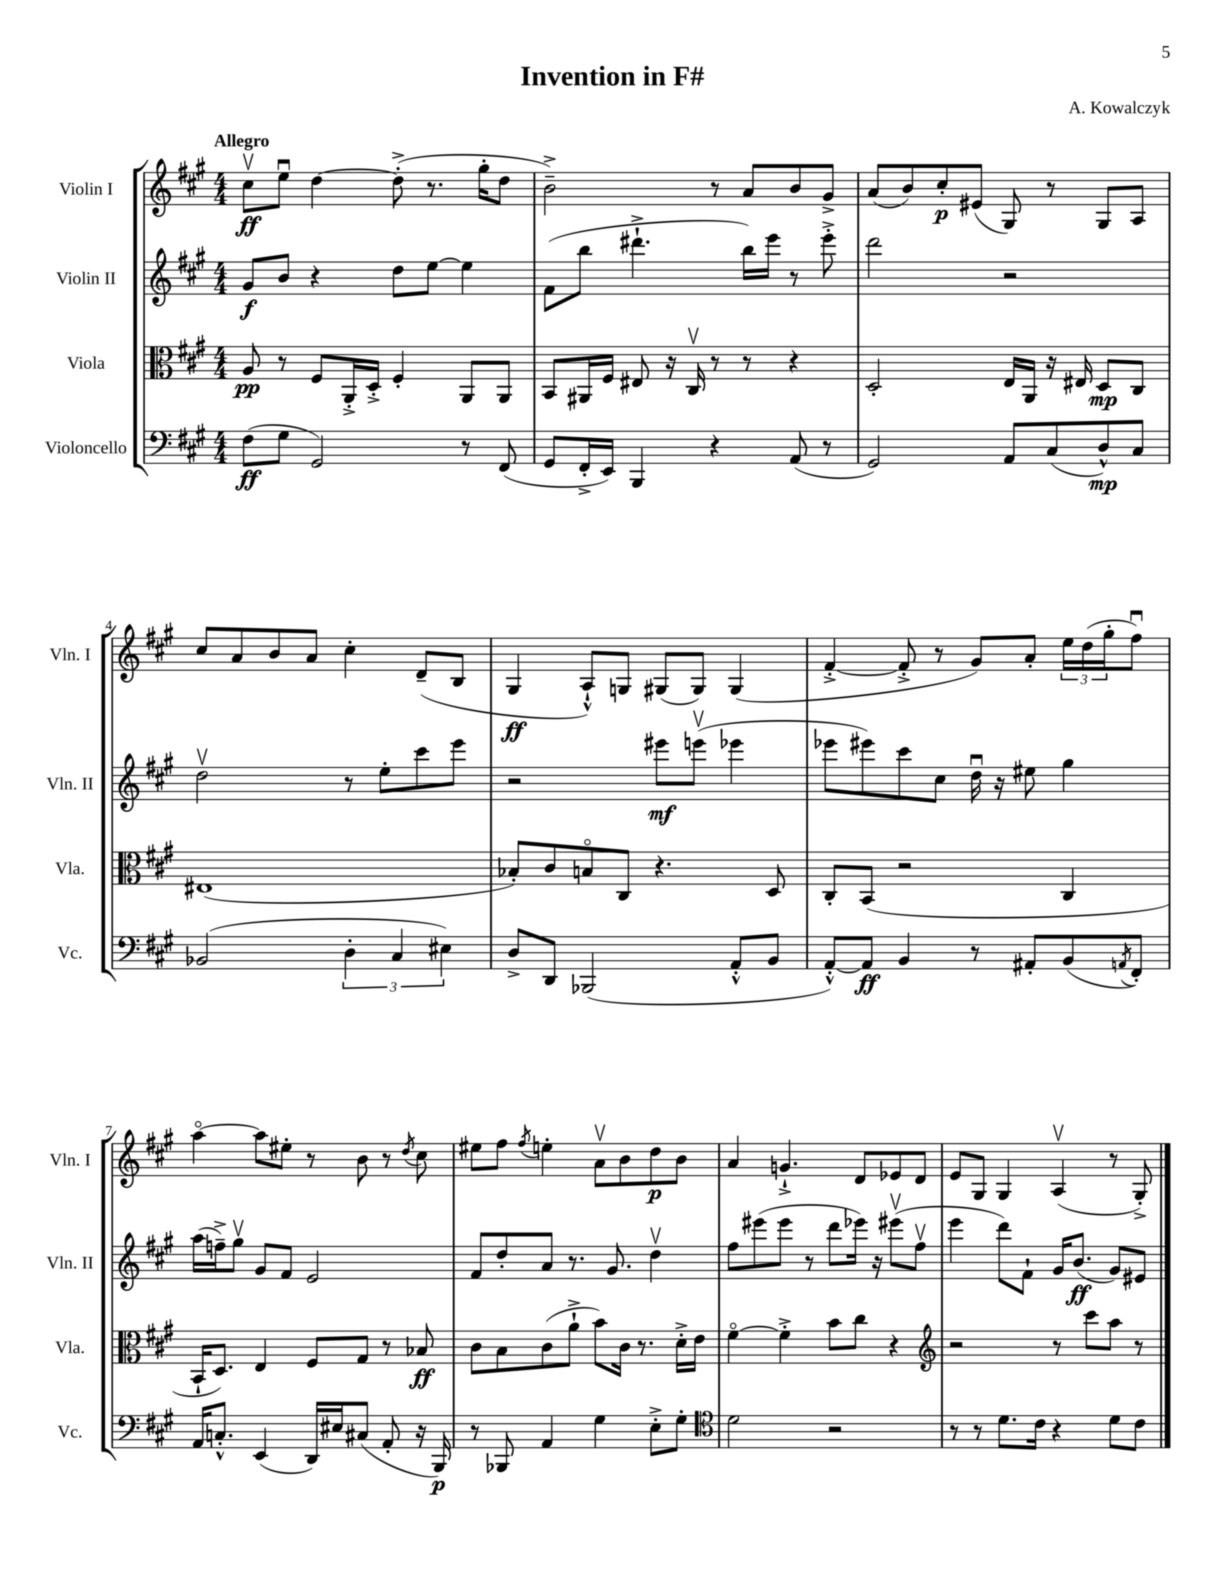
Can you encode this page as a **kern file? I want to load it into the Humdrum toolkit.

**kern	**kern	**kern	**kern
*staff4	*staff3	*staff2	*staff1
*clefF4	*clefC3	*clefG2	*clefG2
*k[f#c#g#]	*k[f#c#g#]	*k[f#c#g#]	*k[f#c#g#]
*M4/4	*M4/4	*M4/4	*M4/4
(8F#\L	8A/	8g#/L	8cc#v\L
8G#\J	8r	8b/J	8eeu\J
2GG#/)	8F#/L	4r	[4dd\
.	16AA'^/L	.	.
.	16D'^/JJ	.	.
.	4F#'/	8dd\L	(8dd'^\]
.	.	[8ee\J	8.r
8r	8AA/L	4ee\]	.
.	.	.	16gg#'\LK
(8FF#/	8AA/J	.	8dd\J
=	=	=	=
8GG#/L	8BB/L	(8f#\L	2b~^\)
16FF#'^/L	16AA#/L	8bb\J	.
16EE/JJ)	16F#/JJ	.	.
4BBB/	8E#/	4.ddd#`^\	.
.	16r	.	.
.	16C#v/	.	.
4r	8r	.	8r
.	8r	16bb\LL)	8a/L
.	.	16eee\JJ	.
(8AA/	4r	8r	8b/
8r	.	8eee'^\	8g#^/J
=	=	=	=
2GG#/)	2D'/	2ddd\	(8a/L
.	.	.	8b/)
.	.	.	8cc#'/
.	.	.	(8e#/J
8AA/L	16E/LL	2r	8G#/)
.	16AA/JJ	.	.
(8C#/	16r	.	8r
.	16E#/	.	.
8D^^/)	8D/L	.	8G#/L
8C#/J	8C#/J	.	8A/J
=	=	=	=
(2BB-/	(1E#	2ddv\	8cc#/L
.	.	.	8a/
.	.	.	8b/
.	.	.	8a/J
6D'\	.	8r	4cc#'\
.	.	8ee'\L	.
6C#/	.	.	.
.	.	8ccc#\	(8d~/L
6E#\)	.	.	.
.	.	8eee\J	8B/J
=	=	=	=
8D^/L	8B-'/L)	2r	4G#/
8DD/J	8c#/	.	.
(2BBB-/	8Bo/	.	8A`^^/L)
.	8C#/J	.	8G/J
.	4.r	8eee#\L	(8G#/L
.	.	(8eeev\J	8G#/J)
8AA'^^/L	.	4eee-\	(4G#/
8BB/J	8D/	.	.
=	=	=	=
[8AA'^^/L)	8C#'/L	8eee-\L	[4f#'^/
8AA/]J	(8BB/J	8eee#\)	.
4BB/	2r	8ccc#\	8f#'^/]
.	.	8cc#\J	8r
8r	.	16ddu\	8g#/L)
.	.	16r	.
8AA#'/L	.	8ee#\	8a'/J
(8BB/	4C#/	4gg#\	24ee\LL
.	.	.	(24dd\
.	.	.	24gg#'\J
8qAA/	.	.	.
8FF#'/J)	.	.	8ff#u\J)
=	=	=	=
16AA/LK	16BB`/LK	(16aa\LL	[4aao\
8.C'^^/J	8.D/J)	16ff~^\J)	.
.	.	8gg#v\J	.
(4EE/	4E/	8g#/L	8aa\]L
.	.	8f#/J	8ee#'\J
16DD/LL)	8F#/L	2e/	8r
16E#/J	.	.	.
(8C#/J	8G#/J	.	8b\
8AA'/	8r	.	8r
.	.	.	8qdd/
16r	8B-/	.	8cc#\
16BBB/)	.	.	.
=	=	=	=
8r	8c#\L	8f#/L	8ee#\L
8BBB-/	8B\	8dd'/	8ff#\J
.	.	.	8qff#/
4AA/	(8c#\	8a/J	4ee'\
.	8a`^\J	8.r	.
4G#\	8b\L)	.	8av\L
.	.	8.g#/	.
.	16c#\Jk	.	8b\
.	8.r	.	.
8E'^\L	.	4ddv\	8dd\
8G#'\J	16d'^\LL	.	8b\J
.	16e\JJ	.	.
=	=	=	=
*clefC4	*	*	*
2d\	[4f#o\	8ff#\L	4a/
.	.	(8eee#\	.
.	4f#'^\]	8eee#\J	4.g`^/
.	.	8r	.
2r	8b\L	8ddd\L	.
.	8cc#\J	16eee-\Jk)	8d/L
.	.	16r	.
.	4r	(8eee#v\L	8e-/
.	.	8ff#v\J	8d/J
=	=	=	=
*	*clefG2	*	*
8r	2r	4eee\	8e/L
8r	.	.	8G#/J
8.d\L	.	8ddd\L)	4G#/
.	.	8f#`\J	.
16c#\Jk	.	.	.
4r	8r	16g#/LK	(4Av/
.	.	(8.b/J	.
.	8ccc#\L	.	.
8d\L	8aa\J	8g#/L)	8r
8c#\J	8r	8e#/J	8G#'^/)
==	==	==	==
*-	*-	*-	*-
